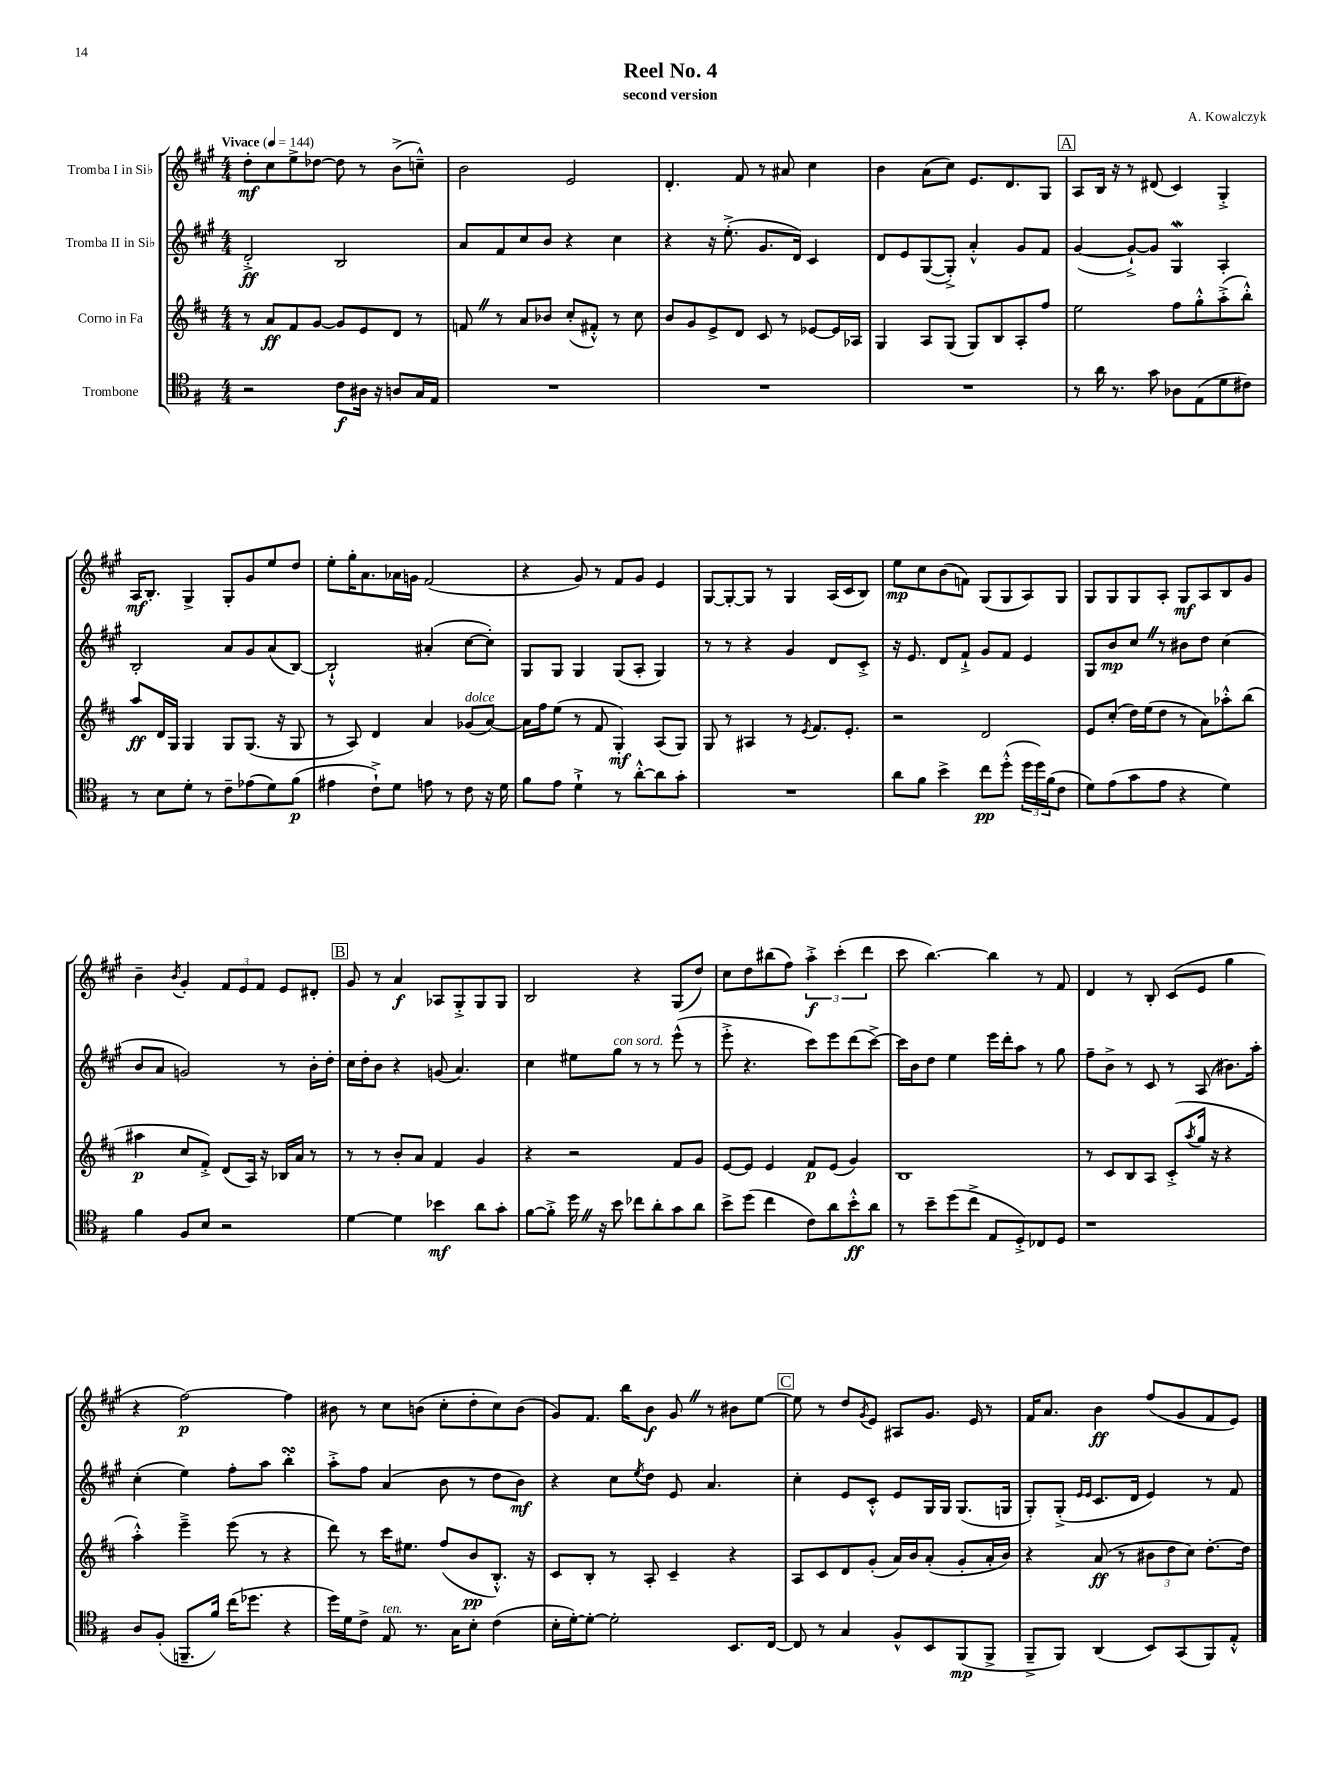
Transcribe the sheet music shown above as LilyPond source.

\header { title = "Reel No. 4" composer = "A. Kowalczyk" subtitle = "second version" }
<<
\new StaffGroup <<
\new Staff = "s0" \with { instrumentName = "Tromba I in Sib" } {
    \clef treble \key a \major \numericTimeSignature \time 4/4 \tempo "Vivace" 4 = 144
    d''8-.\mf cis''8 e''8-> des''8~ des''8 r8 b'8->( c''8---^) |
    b'2 e'2 |
    d'4.-. fis'8 r8 ais'8 cis''4 |
    b'4 a'8( cis''8) e'8. d'8. gis8 |
    \mark \markup { \box "A" } a8 b16 r16 r8 dis'8( cis'4) gis4-.-> |
    a16\mf b8.-. gis4-> gis8-. gis'8 e''8 d''8 |
    e''8-. gis''16-. a'8. aes'16 g'16 fis'2( |
    r4 gis'8) r8 fis'8 gis'8 e'4 |
    gis8~ gis8~-. gis8 r8 gis4 a16( cis'16 b8) |
    e''8\mp cis''8 b'8( f'8) gis8( gis8 a8) gis8 |
    gis8 gis8 gis8 a8-. gis8\mf a8 b8 gis'8 |
    b'4-- \acciaccatura { b'8 } gis'4-. \tuplet 3/2 { fis'8 e'8 fis'8 } e'8 dis'8-. |
    \mark \markup { \box "B" } gis'8 r8 a'4\f aes8 gis8-.-> gis8 gis8 |
    b2 r4 gis8( d''8) |
    cis''8 d''8 bis''8( fis''8) \tuplet 3/2 { a''4-.->\f cis'''4-.( d'''4 } |
    cis'''8 b''4.~) b''4 r8 fis'8 |
    d'4 r8 b8-. cis'8( e'8 gis''4 |
    r4 fis''2~\p) fis''4 |
    bis'8 r8 cis''8 b'8( cis''8-. d''8-. cis''8) b'8( |
    gis'8) fis'8. b''16 b'8\f gis'8 \once \override BreathingSign.text = \markup { \musicglyph "scripts.caesura.straight" } \breathe r8 bis'8 e''8~ |
    \mark \markup { \box "C" } e''8 r8 d''8 \acciaccatura { gis'8 } e'8 ais8 gis'8. e'16 r8 |
    fis'16 a'8. b'4\ff fis''8( gis'8 fis'8 e'8) \bar "|." |
}
\new Staff = "s1" \with { instrumentName = "Tromba II in Sib" } {
    \clef treble \key a \major \numericTimeSignature \time 4/4
    d'2-.->\ff b2 |
    a'8 fis'8 cis''8 b'8 r4 cis''4 |
    r4 r16 e''8.-.->( gis'8. d'16) cis'4 |
    d'8 e'8 gis8~( gis8-.->) a'4-.-^ gis'8 fis'8 |
    \mark \markup { \box "A" } gis'4~( gis'8~-!->) gis'8 gis4\mordent a4-. |
    b2-. a'8 gis'8 a'8( b8~) |
    b2-!-^ ais'4-.( cis''8~ cis''8-.) |
    gis8 gis8 gis4 gis8( a8-. gis4) |
    r8 r8 r4 gis'4 d'8 cis'8-.-> |
    r16 e'8. d'8 fis'8-!-> gis'8 fis'8 e'4 |
    gis8 b'8\mp cis''8 \once \override BreathingSign.text = \markup { \musicglyph "scripts.caesura.straight" } \breathe r8 bis'8 d''8 cis''4( |
    b'8 a'8 g'2) r8 b'16-. d''16-. |
    \mark \markup { \box "B" } cis''16 d''16-. b'8 r4 g'8( a'4.) |
    cis''4 eis''8 gis''8^\markup { \italic "con sord." } r8 r8 e'''8-^( r8 |
    e'''8-.-> r4. cis'''8) e'''8 d'''8( cis'''8~->) |
    cis'''16 b'16 d''8 e''4 e'''16 d'''16-. a''8 r8 gis''8 |
    fis''8-- b'8-> r8 cis'8 r8 a8( bis'8.) a''16-. |
    cis''4-.( e''4) fis''8-. a''8 b''4-.\turn |
    a''8-.-> fis''8 a'4( b'8 r8 d''8 b'8\mf) |
    r4 cis''8 \acciaccatura { e''8 } d''8 e'8 a'4. |
    \mark \markup { \box "C" } cis''4-. e'8 cis'8-.-^ e'8 gis16 gis16 gis8.( g16 |
    gis8-.) gis8-.->( \grace { e'16 e'16 } cis'8. d'16 e'4) r8 fis'8 \bar "|." |
}
\new Staff = "s2" \with { instrumentName = "Corno in Fa" } {
    \clef treble \key d \major \numericTimeSignature \time 4/4
    r8 a'8\ff fis'8 g'8~ g'8 e'8 d'8 r8 |
    f'8 \once \override BreathingSign.text = \markup { \musicglyph "scripts.caesura.straight" } \breathe r8 a'8 bes'8 cis''8-.( fis'8-.-^) r8 cis''8 |
    b'8 g'8 e'8-> d'8 cis'8 r8 ees'8~ ees'16 aes16 |
    g4 a8 g8( g8) b8 a8-. fis''8 |
    \mark \markup { \box "A" } e''2 fis''8 g''8-.-^ a''8-.->( b''8-.-^) |
    a''8\ff d'16 g16 g4 g8 g8.( r16 g8 |
    r8 a8) d'4 a'4 ges'8^\markup { \italic "dolce" }( a'8~) |
    a'16 fis''16 e''8( r8 fis'8 g4-.\mf) a8( g8) |
    g8 r8 ais4 r8 \acciaccatura { e'8 } fis'8. e'8.-. |
    r2 d'2 |
    e'8 cis''8-.( d''16) e''16( d''8 r8 a'8) aes''8-.-^ b''8( |
    ais''4\p cis''8 fis'8-.->) d'8( a16) r16 bes16 a'16 r8 |
    \mark \markup { \box "B" } r8 r8 b'8-. a'8 fis'4 g'4 |
    r4 r2 fis'8 g'8 |
    e'8~ e'8 e'4 fis'8\p e'8( g'4) |
    b1 |
    r8 cis'8 b8 a8 cis'8-.->( \acciaccatura { a''8 } g''16 r16 r4 |
    a''4-.-^) e'''4---> e'''8( r8 r4 |
    d'''8) r8 cis'''16 eis''8. fis''8( b'8\pp b8.-.-^) r16 |
    cis'8 b8-. r8 a8-. cis'4-- r4 |
    \mark \markup { \box "C" } a8 cis'8 d'8 g'8-.( a'16) b'16 a'8-.( g'8-. a'16-. b'16) |
    r4 a'8\ff( r8 \tuplet 3/2 { bis'8 d''8 cis''8) } d''8.~-. d''16 \bar "|." |
}
\new Staff = "s3" \with { instrumentName = "Trombone" } {
    \clef tenor \key g \major \numericTimeSignature \time 4/4
    r2 c'8\f ais16 r16 a8 g16 e16 |
    R1 |
    R1 |
    R1 |
    \mark \markup { \box "A" } r8 a'16 r8. g'8 aes8 e8( d'8 cis'8) |
    r8 b8 d'8-. r8 c'8-- ees'8( d'8) fis'8\p( |
    eis'4 c'8-!->) d'8 e'8 r8 c'8 r16 d'16 |
    fis'8 e'8 d'4-!-> r8 a'8~-.-^ a'8 g'8-. |
    R1 |
    a'8 fis'8 b'4-> c''8\pp d''8-.-^( \tuplet 3/2 { d''16 d''16) fis'16( } c'8 |
    d'8) e'8( g'8 e'8 r4 d'4) |
    fis'4 fis8 b8 r2 |
    \mark \markup { \box "B" } d'4~ d'4 bes'4\mf a'8 g'8-. |
    fis'8~ fis'8-.-> d''16 \once \override BreathingSign.text = \markup { \musicglyph "scripts.caesura.straight" } \breathe r16 b'8 ces''8 a'8-. g'8 a'8 |
    b'8-> d''8( c''4 c'8) a'8 b'8-.-^\ff a'8 |
    r8 b'8-- d''8( c''8-> e8 d8-.->) ces8 d8 |
    r1 |
    a8 fis8-.( f,8.-- fis'16) c''16( des''8. r4 |
    d''16) d'16 c'8-> e8^\markup { \italic "ten." } r8. g16 b8-. c'4( |
    b16-. d'16~-.) d'8~-. d'2-. b,8. c16~ |
    \mark \markup { \box "C" } c8 r8 g4 fis8-^ b,8 fis,8\mp( fis,8-> |
    fis,8---> fis,8) a,4( b,8) g,8( fis,8) e8-.-^ \bar "|." |
}
>>
>>
\layout { \context { \Score \remove "Bar_number_engraver" } }
